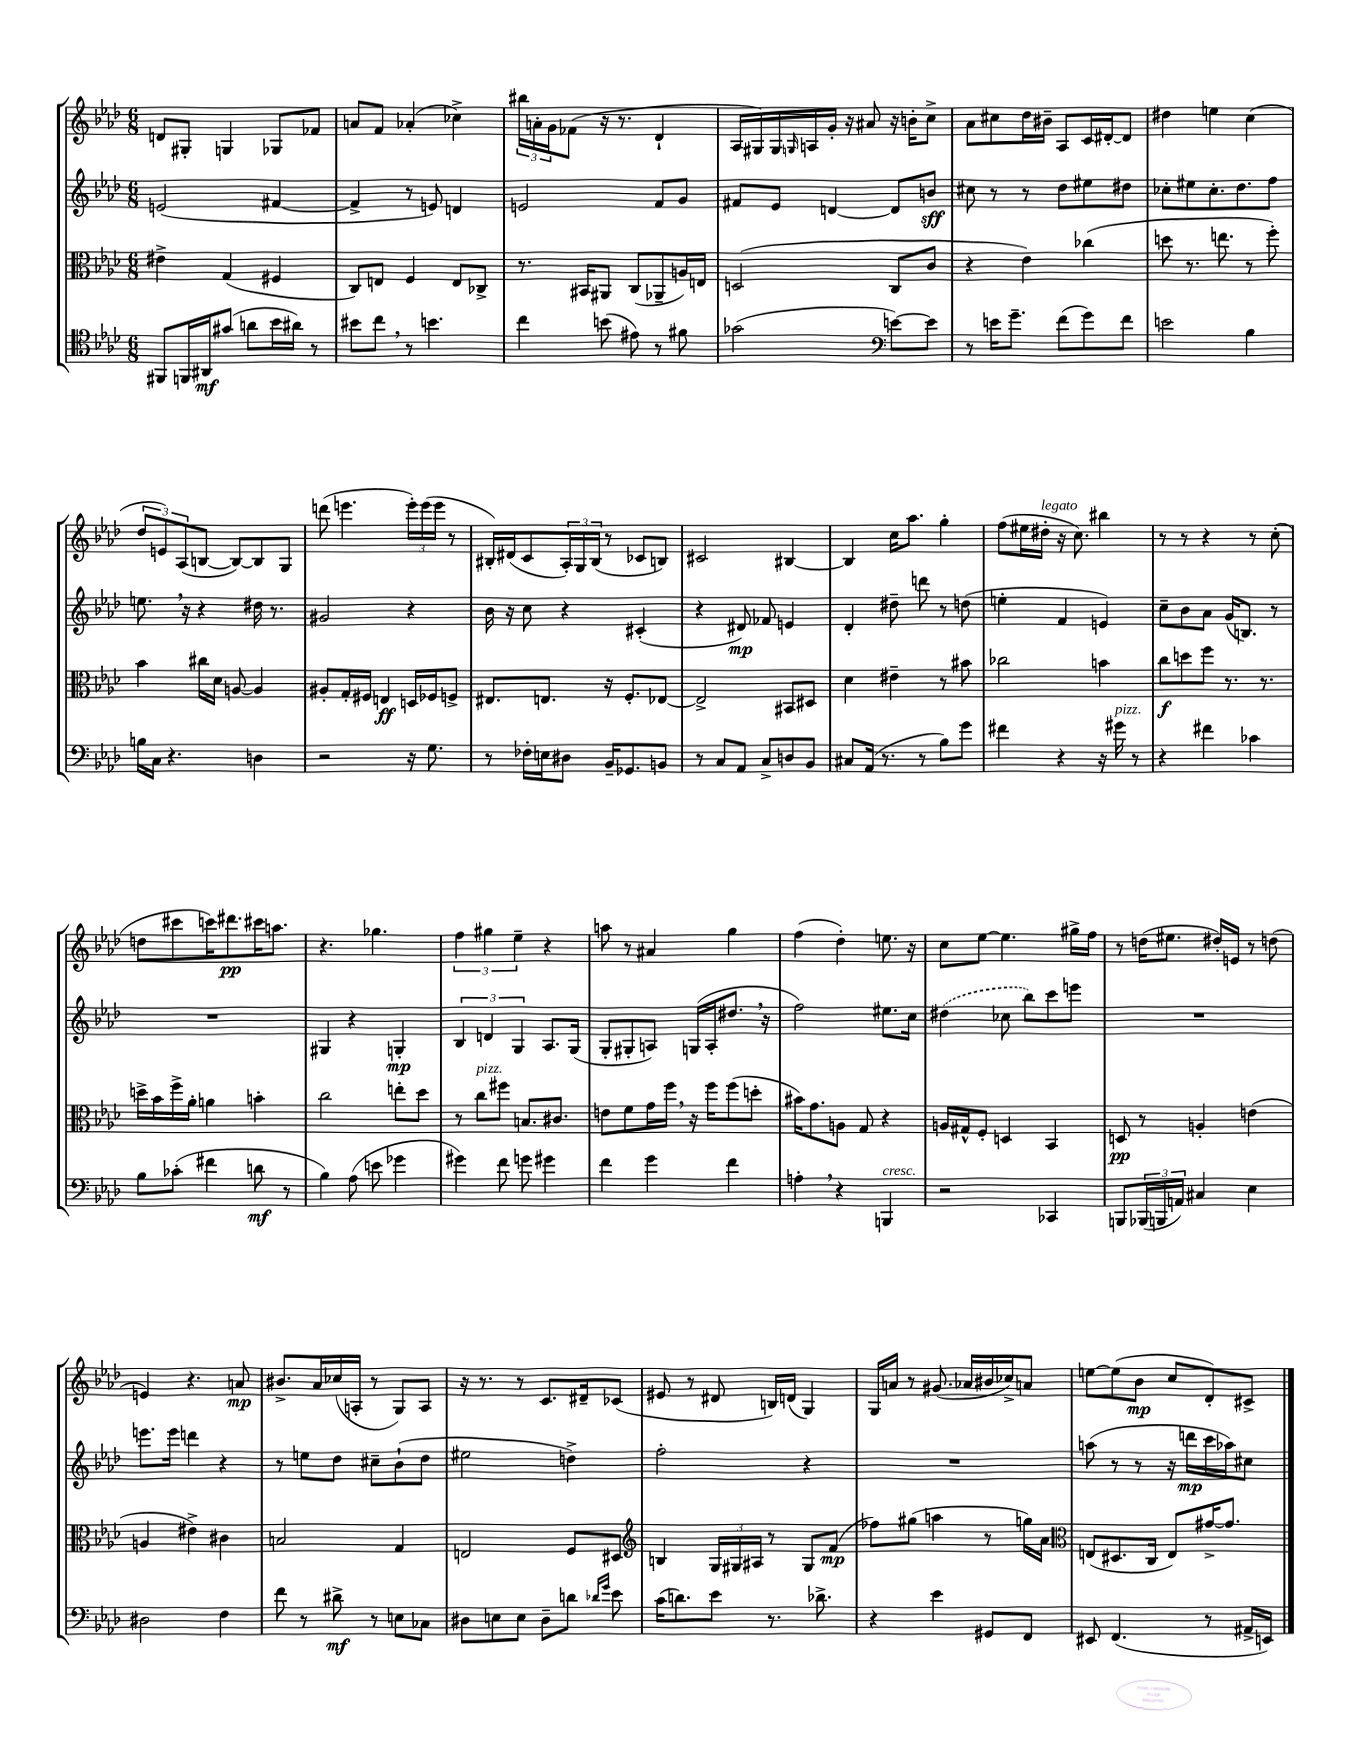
<<
\new StaffGroup <<
\new Staff = "s0" {
    \clef treble \key aes \major \numericTimeSignature \time 6/8
    d'8 gis8-. g4 ges8 fes'8 |
    a'8 f'8 aes'4-.( ces''4->) |
    \tuplet 3/2 { bis''16 a'16-. g'16 } fes'8( r16 r8. des'4-! |
    aes16 gis16) gis16 \grace { g16 } a16 g'16-. r16 ais'8 r16 b'16-. c''8-> |
    aes'8 cis''8 des''16 bis'16-- aes8 c'16 dis'16~-. dis'8 |
    dis''4 e''4 c''4( |
    \tuplet 3/2 { des''8 e'8) aes8( } b8~ b8~) b8 g8 |
    d'''8( e'''4. \tuplet 3/2 { e'''16-.) e'''16( e'''16 } r8 |
    bis16-.) dis'16( c'8 \tuplet 3/2 { aes16-.) g16 bis16( } r8 ces'8 b8) |
    cis'2 bis4~ |
    bis4 c''16 aes''8. g''4-. |
    f''8( eis''16 dis''16-.^\markup { \italic "legato" } r16 c''8.) bis''4 |
    r8 r8 r4 r8 c''8-.( |
    d''8 cis'''8 c'''16) dis'''8.\pp cis'''16 a''8. |
    r4. ges''4. |
    \tuplet 3/2 { f''4 gis''4 ees''4-- } r4 |
    a''8 r8 ais'4 g''4 |
    f''4( des''4-.) e''8. r16 |
    c''8 ees''8~ ees''4. gis''16-> f''16 |
    r8 d''16( eis''8. dis''16-.) e'16 r8 d''8( |
    e'4) r4. a'8\mp |
    bis'8.-> aes'16 ces''16( a16-. r8 g8) a8 |
    r16 r8. r8 c'8. dis'16-- ces'8( |
    eis'8 r8 dis'8 b16) d'16( g4) |
    g16 a'16 r8 gis'8.( aes'16 bis'16 ces''16->) a'8 |
    e''8~ e''8( bes'8\mp c''8 des'8-.) cis'8-> \bar "|." |
}
\new Staff = "s1" {
    \clef treble \key aes \major \numericTimeSignature \time 6/8
    e'2( fis'4~ |
    fis'4-> r8 e'8) d'4 |
    e'2 f'8 g'8 |
    fis'8 ees'8 d'4~ d'8 b'8\sff |
    cis''8 r8 r8 des''8 eis''8 dis''8 |
    ces''8-. eis''8 ces''8.-. des''8. f''8 |
    e''8. \breathe r16 r4 dis''16 r8. |
    gis'2 r4 |
    bes'16 r16 c''8 r4 cis'4-.( |
    r4 dis'8\mp) fes'8 e'4 |
    des'4-. dis''8-- d'''8 r8 d''8( |
    e''4-. f'4 e'4) |
    c''8-- bes'8 aes'8 g'16( b8.) r8 |
    R2. |
    gis4 r4 g4-.\mp |
    \tuplet 3/2 { bes4 d'4 g4 } aes8. g16( |
    g8-. gis8-. a8) g16( a16-. dis''8. \breathe r16 |
    f''2) eis''8. c''16 |
    \once \slurDashed dis''4( ces''8 bes''8) c'''8 e'''8 |
    R2. |
    e'''8. e'''16 d'''4 r4 |
    r8 e''8 des''8 cis''8-- bes'8-!( des''8 |
    eis''2 d''4->) |
    f''2-. r4 |
    R2. |
    a''8( r8 r8 r16 d'''16\mp c'''16 aes''16) cis''8 \bar "|." |
}
\new Staff = "s2" {
    \clef alto \key aes \major \numericTimeSignature \time 6/8
    eis'4-> g4( fis4 |
    c8) e8 f4 e8 ces8-> |
    r8. bis,16 ais,8 c8( aes,8-- a16) e16 |
    d2( c8 c'8 |
    r4 ees'4) ces''4( |
    d''8 r8. e''8. r8 f''8-.) |
    bes'4 cis''16 des'16 a8~ a4 |
    ais8-. g16-. fis16 e4\ff d16 fes16 f8-> |
    eis8. e8. r16 f8.-. ees8~ |
    ees2-> bis,8 dis8 |
    des'4 eis'4-- r8 bis'8 |
    ces''2 b'4 |
    c''8\f d''8 f''8 r8. r8. |
    d''16-> bes'16 f''16-> aes'16-. a'4 b'4-. |
    c''2 e''8-. des''8 |
    r8 c''8^\markup { \italic "pizz." } fis''8 b8. cis'8. |
    e'8 f'8 g'16 f''16 \breathe r16 f''16 f''8( d''8-. |
    bis'16) g'8. a8 g8 r4 |
    a16 gis16-^ f8-. d4 bes,4 |
    d8\pp r8 a4-. e'4( |
    a4 eis'4->) cis'4 |
    b2 g4 |
    e2 f8 dis8 |
    \clef treble b4 \tuplet 3/2 { g16 gis16 ais16 } r8 gis8 f'8\mp( |
    fes''8) gis''8( a''4 r8 g''16) aes'16 |
    \clef alto e8( dis8. c16 e8) gis'16~-> gis'8. \bar "|." |
}
\new Staff = "s3" {
    \clef tenor \key aes \major \numericTimeSignature \time 6/8
    fis,8 f,16 ais,16\mf gis'8( a'8 bes'16 ais'16) r8 |
    bis'8 c''8 \breathe r8 b'4. |
    c''4 b'8( eis'8) r8 fis'8 |
    ges'2( \clef bass e'8~) e'8 |
    r8 e'16 g'8.-- f'8( g'8) f'8 |
    e'2 bes4 |
    b16 c16 r4. d4 |
    r2 r16 g8. |
    r8 fes16-. e16 dis8 bes,16-- ges,8. b,8 |
    r8 c8 aes,8 c8-> d8 bes,8 |
    cis8 aes,16( r8. r8 bes8) g'8 |
    fis'4 r4 r16 gis'16^\markup { \italic "pizz." } r8 |
    r4 fis'4 ces'4 |
    bes8 ces'8-.( fis'4 d'8\mf r8 |
    bes4) aes8( e'8 ges'4 |
    gis'4) f'8 g'8 gis'4 |
    f'4 g'4 f'4 |
    a4-. \breathe r4 b,,4^\markup { \italic "cresc." } |
    r2 ces,4 |
    b,,8 \tuplet 3/2 { bes,,16( b,,16 a,16) } cis4 ees4 |
    dis2 f4 |
    f'8 r8 dis'8->\mf r8 e8 ces8 |
    dis8 e8 e8 dis8-- d'8 \grace { des'16 g'16 } ees'8 |
    c'16( d'8.) ees'8 r8. des'8.-> |
    r4 ees'4 gis,8 f,8 |
    eis,8 f,4.( r8 ais,16-> e,16) \bar "|." |
}
>>
>>
\layout { \context { \Score \remove "Bar_number_engraver" } }
